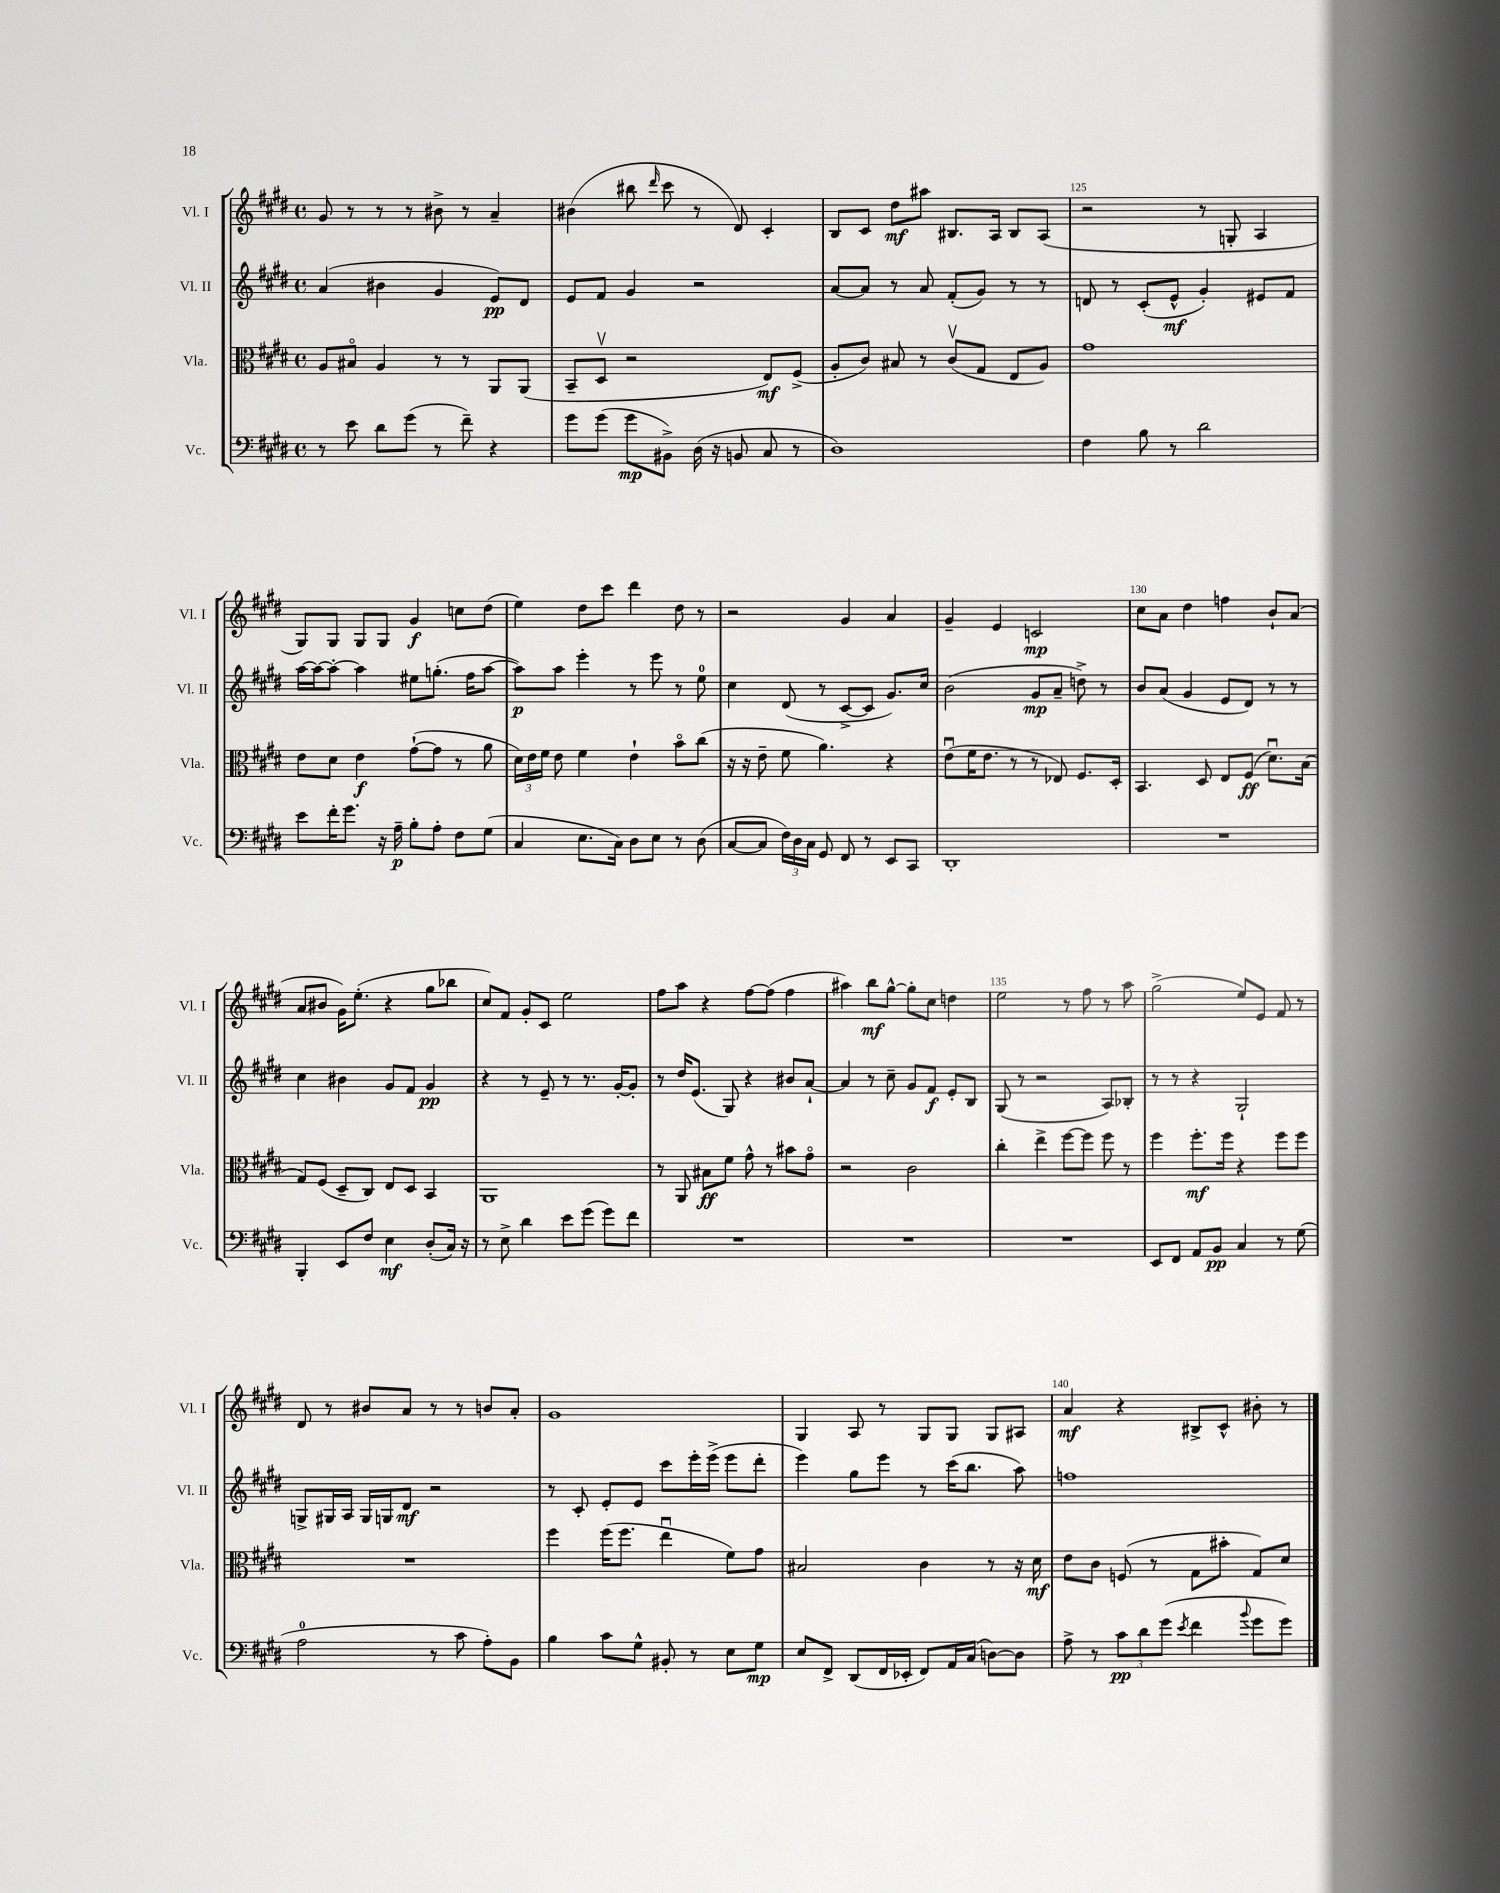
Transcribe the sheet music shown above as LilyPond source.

<<
\new StaffGroup <<
\new Staff = "s0" \with { instrumentName = "Vl. I" shortInstrumentName = "Vl. I" } {
    \clef treble \key e \major \defaultTimeSignature \time 4/4
    \autoBeamOff gis'8 r8 r8 r8 bis'8-> r8 a'4-- |
    bis'4( bis''8 \grace { dis'''16 } cis'''8 r8 dis'8) cis'4-. |
    b8[ cis'8] dis''8[\mf ais''8] bis8.[ a16] bis8[ a8]( |
    r2 r8 g8-. a4 |
    gis8[) gis8] gis8[ gis8] gis'4\f c''8[ dis''8]( |
    e''4) dis''8[ cis'''8] dis'''4 dis''8 r8 |
    r2 gis'4 a'4 |
    gis'4-- e'4 c'2\mp |
    cis''8[ a'8] dis''4 f''4 b'8[-! a'8]( |
    a'8[ bis'8] gis'16[) e''8.]-.( r4 gis''8[ bes''8] |
    cis''8[) fis'8] gis'8[-. cis'8] e''2 |
    fis''8[ a''8] r4 fis''8[~ fis''8]( fis''4 |
    ais''4) b''8[\mf gis''8]~-^ gis''8[-. cis''8] d''4 |
    e''2 r8 fis''8 r8 a''8 |
    gis''2->( e''8[) e'8] fis'8 r8 |
    dis'8 r8 bis'8[ a'8] r8 r8 b'8[ a'8]-. |
    gis'1 |
    gis4 a8 r8 gis8[ gis8] gis8[ ais8] |
    a'4\mf r4 bis8[-> cis'8]-^ bis'8-. r8 \bar "|." |
}
\new Staff = "s1" \with { instrumentName = "Vl. II" shortInstrumentName = "Vl. II" } {
    \clef treble \key e \major \defaultTimeSignature \time 4/4
    \autoBeamOff a'4( bis'4 gis'4 e'8[\pp) dis'8] |
    e'8[ fis'8] gis'4 r2 |
    a'8[~ a'8] r8 a'8 fis'8[-.( gis'8]) r8 r8 |
    d'8 r8 cis'8[-.( e'8]-^\mf gis'4-.) eis'8[ fis'8] |
    a''16[~ a''16~ a''8]~-. a''4 eis''8[ g''8.]-.( fis''16[ a''8]~ |
    a''8[\p) a''8] e'''4-. r8 e'''8 r8 e''8-0 |
    cis''4 dis'8( r8 cis'8[~-> cis'8] gis'8.[) cis''16] |
    b'2( gis'8[\mp a'8]-- d''8->) r8 |
    b'8[ a'8]( gis'4 e'8[ dis'8]) r8 r8 |
    cis''4 bis'4 gis'8[ fis'8] gis'4\pp |
    r4 r8 e'8-- r8 r8. gis'16[~-. gis'8]-. |
    r8 dis''16[ e'8.]( gis8) r4 bis'8[ a'8]~-! |
    a'4 r8 cis''8-- gis'8[ fis'8]\f e'8[-. b8] |
    gis8( r8 r2 a8[) bes8]-. |
    r8 r8 r4 gis2-! |
    g8[-> gis16 a16] gis16[ g16 dis'8]\mf r2 |
    r8 cis'8-. e'8[-. e'8] cis'''8[ e'''16-. e'''16]->( e'''8[ dis'''8]-. |
    e'''4) gis''8[ e'''8] r8 cis'''16[( b''8.] a''8) |
    f''1 \bar "|." |
}
\new Staff = "s2" \with { instrumentName = "Vla." shortInstrumentName = "Vla." } {
    \clef alto \key e \major \defaultTimeSignature \time 4/4
    \autoBeamOff a8[ bis8]\flageolet a4 r8 r8 a,8[ a,8]( |
    b,8[-- dis8]\upbow r2 e8[\mf) fis8]->( |
    a8[-. cis'8]) bis8 r8 cis'8[\upbow( gis8] e8[ a8]) |
    gis'1 |
    e'8[ dis'8] e'4\f gis'8[~-!( gis'8] r8 a'8 |
    \tuplet 3/2 { dis'16[) e'16 fis'16] } e'8 fis'4 e'4-! b'8[\flageolet cis''8]( |
    r16 r16 e'8-- fis'8 a'4.) r4 |
    e'8[\downbow( fis'16 e'8.] r8 r8 ees8) fis8.[ dis16]-. |
    b,4. dis8 e8[ fis8]\ff( dis'8.[\downbow) b16]( |
    gis8[) fis8]( dis8[-- cis8]) e8[ dis8] b,4 |
    a,1 |
    r8 a,8 bis8[\ff fis'8] gis'8-^ r8 bis'8[ gis'8]\flageolet |
    r2 cis'2 |
    cis''4-. e''4-> fis''8[~ fis''8] fis''8 r8 |
    fis''4 fis''8.[-.\mf fis''16] r4 fis''8[ fis''8] |
    R1 |
    fis''4 fis''16[( fis''8.] e''4\downbow fis'8[) gis'8] |
    bis2 cis'4 r8 r16 dis'16\mf |
    e'8[ cis'8] f8( r8 gis8[ bis'8]-. gis8[) dis'8] \bar "|." |
}
\new Staff = "s3" \with { instrumentName = "Vc." shortInstrumentName = "Vc." } {
    \clef bass \key e \major \defaultTimeSignature \time 4/4
    \autoBeamOff r8 e'8 dis'8[ gis'8]( r8 fis'8--) r4 |
    gis'8[ gis'8]( gis'8[\mp bis,8]->) dis16( r16 b,8 cis8 r8 |
    dis1) |
    fis4 b8 r8 dis'2 |
    e'8[ fis'16-. gis'8.] r16 a16--\p b8[-. a8]-. fis8[ gis8]( |
    cis4 e8.[ cis16]) dis8[ e8] r8 dis8( |
    cis8[~ cis8] \tuplet 3/2 { fis16[) dis16 cis16] } gis,8 fis,8 r8 e,8[ cis,8] |
    dis,1-. |
    R1 |
    b,,4-. e,8[ fis8] e4\mf dis8[-.( cis16]) r16 |
    r8 e8-> dis'4 e'8[ gis'8]( gis'8[) fis'8] |
    R1 |
    R1 |
    R1 |
    e,8[ fis,8] a,8[ b,8]\pp cis4 r8 gis8( |
    a2-0 r8 cis'8 a8[-.) b,8] |
    b4 cis'8[ gis8]-^ bis,8-. r8 e8[ gis8]\mp |
    e8[ fis,8]-> dis,8[( fis,16 ees,16]-. fis,8[) a,16 cis16]( d8[~) d8] |
    a8-> r8 \tuplet 3/2 { cis'8[\pp dis'8 gis'8]( } \acciaccatura { e'8 } fis'4 \appoggiatura { b'8 } gis'8[ gis'8]) \bar "|." |
}
>>
>>
\layout { \context { \Score currentBarNumber = #122 \override BarNumber.break-visibility = ##(#f #t #t) barNumberVisibility = #(every-nth-bar-number-visible 5) } }
